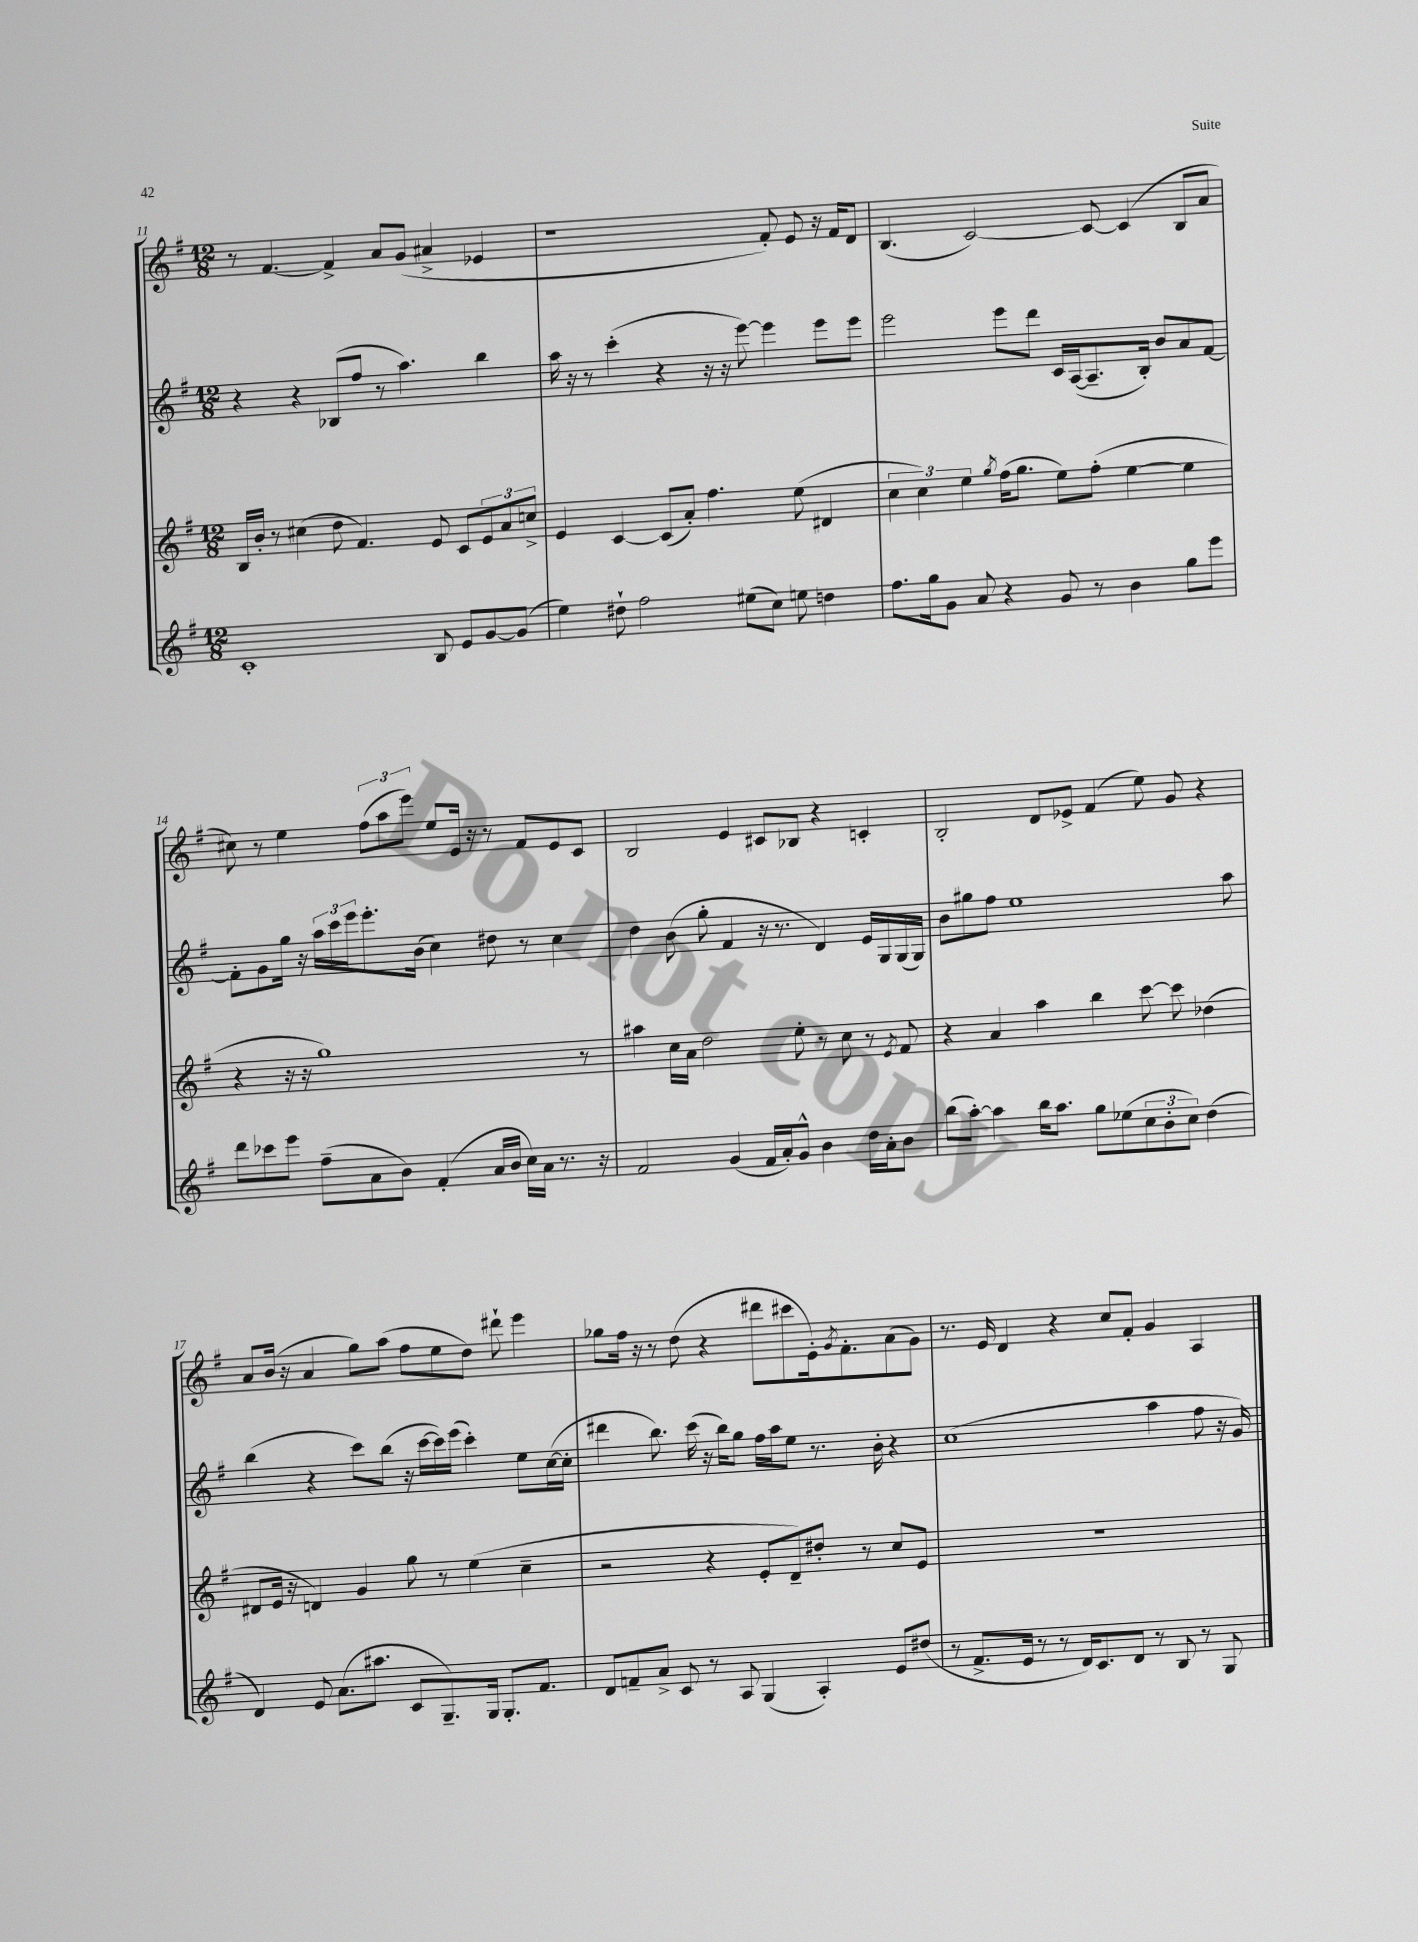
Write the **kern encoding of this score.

**kern	**kern	**kern	**kern
*part4	*part3	*part2	*part1
*staff4	*staff3	*staff2	*staff1
*clefG2	*clefG2	*clefG2	*clefG2
*k[f#]	*k[f#]	*k[f#]	*k[f#]
*M12/8	*M12/8	*M12/8	*M12/8
=11	=11	=11	=11
1c'	16B/LL	4r	8r
.	16b'/JJ	.	.
.	8r	.	[4.f#/
.	(4cc#X\	4r	.
.	8dd\	(8B-X/L	4f#^/]
.	4.f#/)	8ff#/J	.
.	.	8r	8a/L
.	.	4.aa\)	(8g/J
8B/	8e/	.	4a#X^/
8e/L	8c/L	.	.
[8g/	12e/	4bb\	4e-X/
.	12a/	.	.
(8g/J]	.	.	.
.	12ccn^/J	.	.
=12	=12	=12	=12
4ee\)	4e/	16aa\	1r
.	.	16r	.
.	.	8r	.
8dd#X`\	[4c/	(4ccc'\	.
2ff#\	.	.	.
.	(8c/L]	4r	.
.	8a'/J)	.	.
.	4.ff#\	16r	.
.	.	16r	.
(8ee#X\L	.	[8eee\)	.
8cc\J)	.	4eee\]	8f#'/)
8een\	(8ee\	.	8e/
4ddn\	4d#X/	8eee\L	16r
.	.	.	16f#/KL
.	.	8eee\J	8d/J
=13	=13	=13	=13
8.ff#\L	6cc\	2eee\	(4.B/
.	6cc\)	.	.
16gg\k	.	.	.
8g\J	.	.	.
.	6ee\	.	.
8a/	.	.	[2c/)
.	8qgg/	.	.
4r	(16ff#\KL	8eee\L	.
.	8.gg\J	.	.
.	.	8ddd\J	.
8g/	8ee\L)	16c/LL	.
.	.	([16A/J	.
8r	(8ff#'\J	8.A~/]	8c/_
4b\	[4ee\	.	(4c/]
.	.	16B'/Jk)	.
.	.	8b/L	.
8gg\L	4ee\]	8a/	8B/L
8eee\J	.	[8f#/J	8a/J
!!LO:LB:g=z
=14	=14	=14	=14
8ddd\L	4r	8f#'\L]	8cc#X\)
8ccc-X\	.	8g\	8r
8eee\J	16r	16gg\Jk	4ee\
.	16r	16r	.
(8ff#~\L	1gg)	24aa\LL	.
.	.	24ccc\	.
.	.	24eee\J	.
8a\	.	8.eee'\	(12ff#\L
.	.	.	12aa\
8b\J)	.	.	.
.	.	.	12eee\J)
.	.	(16b\Jk	.
(4f#'/	.	4cc\)	8ee/L
.	.	.	16e/Jk
.	.	.	16r
16a/LL	.	8dd#X\	8r
16b/JJ	.	.	.
16cc\LL)	.	8r	8f#/L
16a\JJ	.	.	.
8.r	.	4cc\	8e/
.	8r	.	8c/J
16r	.	.	.
=15	=15	=15	=15
2f#/	4aa#X\	4dd\	2B/
.	16cc\LL	(8b\	.
.	16a\JJ	.	.
.	2dd\	8gg'\	.
(4g/	.	4f#/	4e/
16f#/LL	.	16r	8c#X/L
16a'/J)	.	8.r	.
8g^^/J	8ee'\	.	8B-X/J
4b\	8r	4d/)	4r
.	8cc\	.	.
16dd\LL	8r	16e/LL	4cn'/
16a'\J	.	16G/	.
.	8qe/	.	.
8b\J	8f#/	(16G/	.
.	.	16G/JJ)	.
=16	=16	=16	=16
(8bb\L	4r	8b\L	2B'/
[8aa'\J)	.	8gg#X\	.
4aa\]	4a/	8ff#\J	.
.	.	1ee	.
16bb\KL	4aa\	.	8d/L
8.aa\J	.	.	.
.	.	.	8e-X^/J
8gg\L	4bb\	.	(4f#/
(8ee-X\	.	.	.
12cc\	[8ccc\	.	8ee\)
12b'\	.	.	.
.	8ccc\]	.	8g/
12cc\J)	.	.	.
(4dd\	(4dd-X\	.	4r
.	.	8aa\	.
!!LO:LB:g=z
=17	=17	=17	=17
4d/)	8d#X/L	(4bb\	8a/L
.	16e/Jk	.	(16b/Jk
.	16r	.	16r
8e/	4dn/)	4r	4a/
(8.a\L	.	.	.
.	4g/	8ccc\L)	8gg\L)
8.aa#X\J	.	.	.
.	.	(8bb\J	(8aa\J
8c/L	8gg\	16r	8ff#\L
.	.	[16ccc\LL	.
8.G~/)	8r	16ccc\])	8ee\
.	.	(16eee\JJ	.
.	(4ee\	4ccc'\)	8dd\J)
16G/Jk	.	.	.
8.G'/L	.	.	8ddd#X`\
.	4cc~\	8ee\L	4eee\
8.f#/J	.	.	.
.	.	([16cc\L	.
.	.	16cc'\JJ]	.
=18	=18	=18	=18
8d/L	2r	4ddd#X\	8gg-X\L
8fn~/	.	.	16ff#\Jk
.	.	.	16r
8a^/J	.	8.bb\)	8r
8c/	.	.	(8dd\
.	.	(16ccc\	.
8r	4r	16r	4r
.	.	16bb\KL)	.
8A/	.	8gg\J	.
(4G/	8e'/L	16ff#\LL	8ddd#X\L
.	.	16aa\J	.
.	8d~/)	8ee\J	8ccc#X\
4A'/)	8dd#X'/J	8.r	16e'\k)
.	.	.	8qg/
.	.	.	8.f#'\
.	8r	.	.
.	.	16b'\	.
8e/L	8cc/L	4r	(8a\
(8dd#X/J	8e/J	.	8g\J)
=19	=19	=19	=19
8r	1.r	(1cc	8.r
8.f#^/L	.	.	.
.	.	.	16e/
.	.	.	4d/
16e/Jk	.	.	.
8r	.	.	.
8r	.	.	4r
16d/KL)	.	.	.
8.c/	.	.	.
.	.	.	8cc/L
8d/J	.	.	8f#'/J
8r	.	4aa\	4g/
8B/	.	.	.
8r	.	8ff#\	4A/
8G/	.	16r	.
.	.	16g/)	.
==	==	==	==
*-	*-	*-	*-
